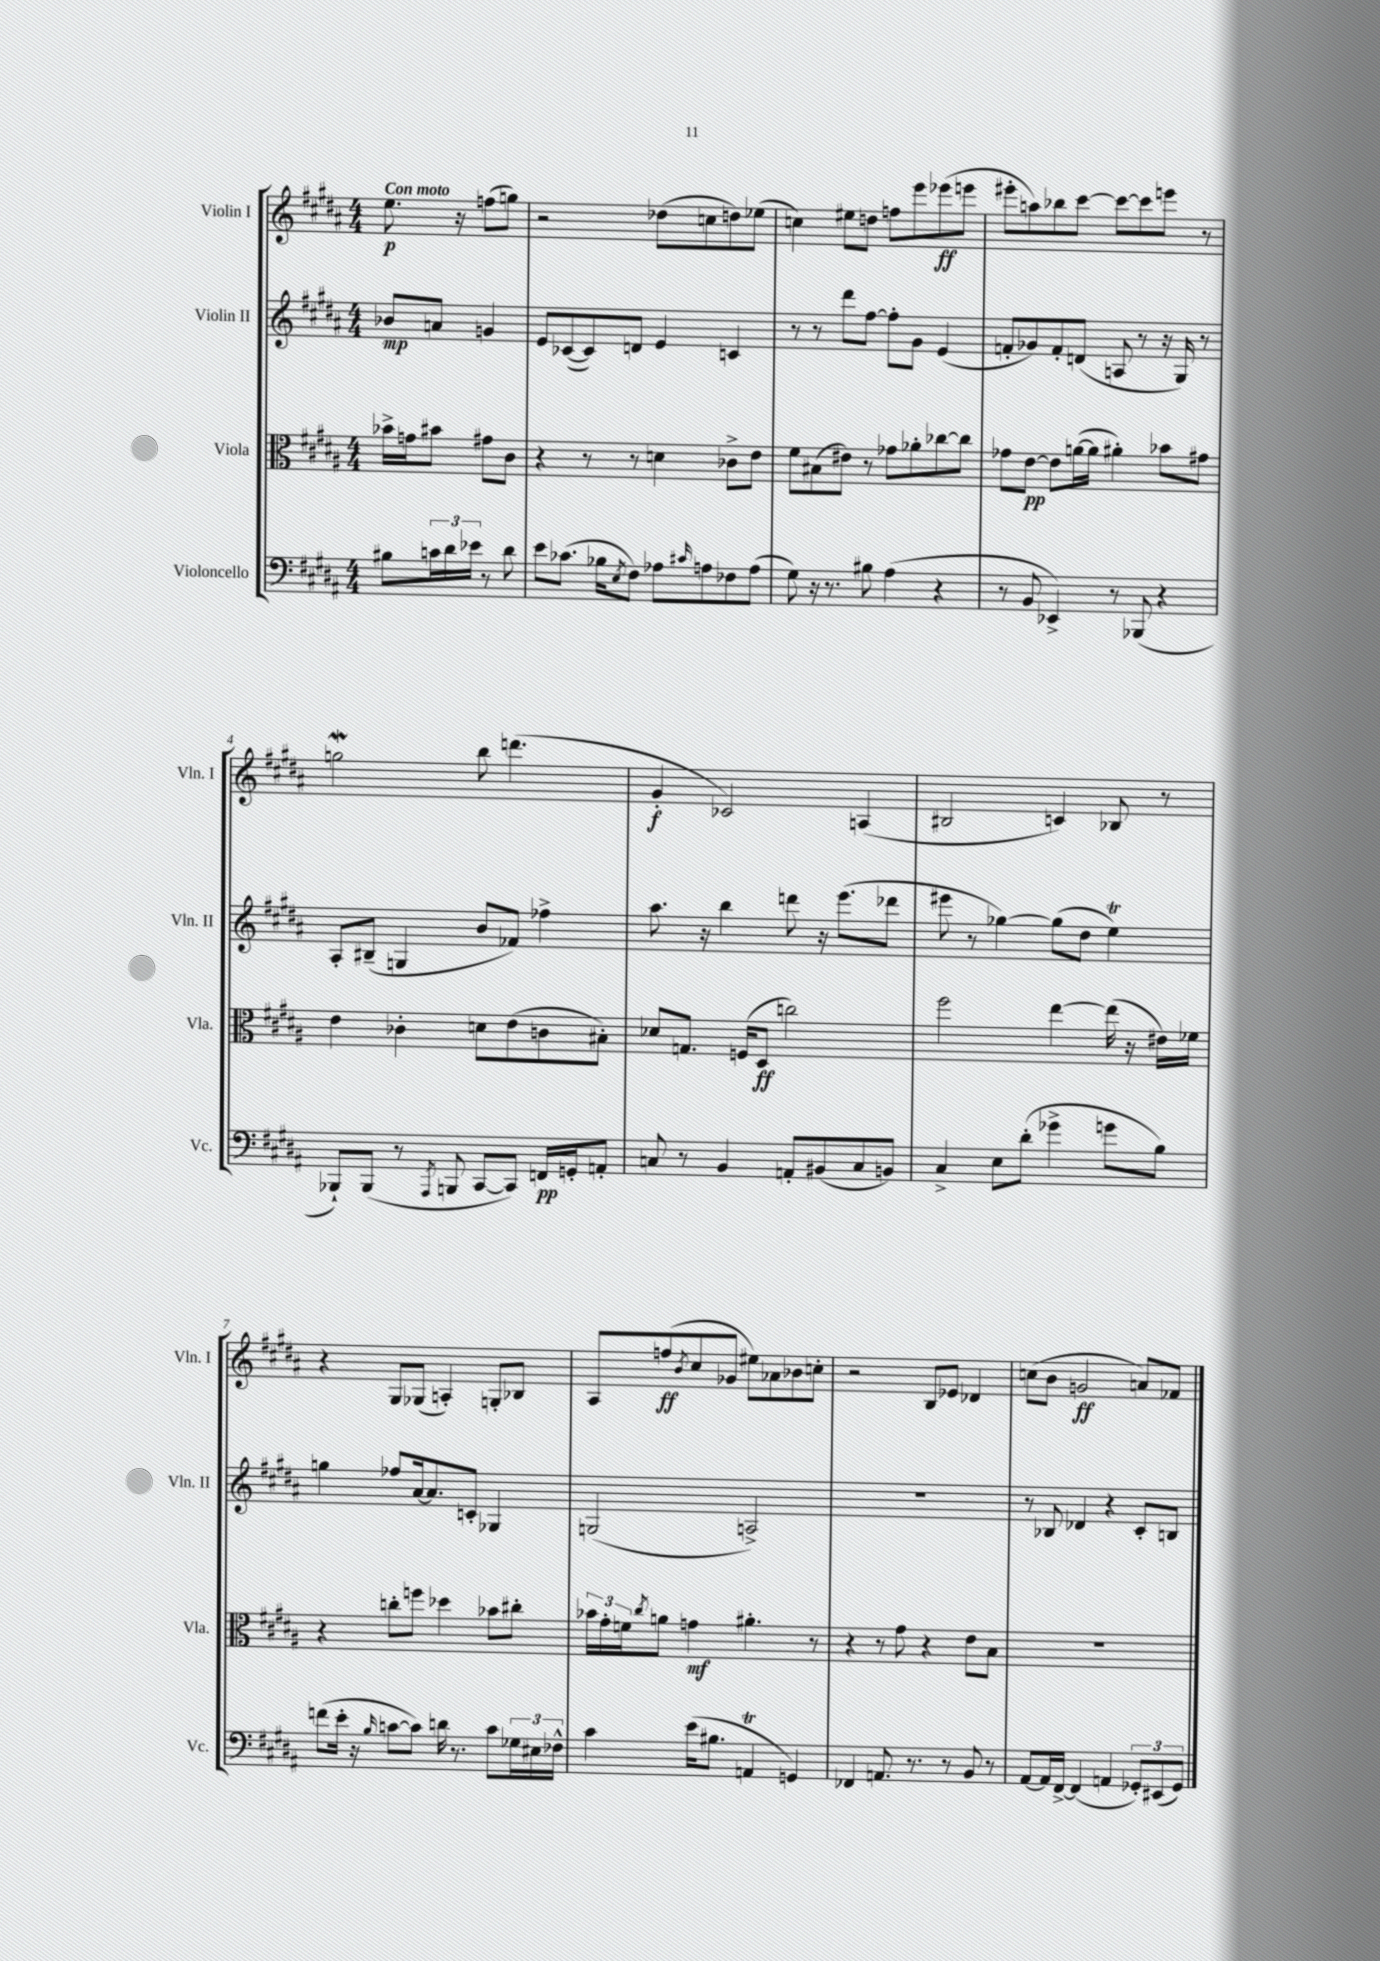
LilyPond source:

<<
\new StaffGroup <<
\new Staff = "s0" \with { instrumentName = "Violin I" shortInstrumentName = "Vln. I" } {
    \clef treble \key b \major \numericTimeSignature \time 4/4 \partial 2 \tempo "Con moto"
    e''8.\p r16 f''8( g''8) |
    r2 des''8( c''8 d''8) ees''8( |
    c''4) eis''8 d''8 f''8 e'''8 ees'''8\ff( e'''8 |
    eis'''8-. a''8) bes''8 cis'''8~ cis'''8~ cis'''8 e'''8 r8 |
    g''2\mordent b''8 d'''4.( |
    gis'4-.\f ces'2) a4( |
    bis2 c'4) bes8 r8 |
    r4 gis8 ges8( a4-.) g8-. bes8 |
    ais8 f''8\ff( \acciaccatura { b'8 } cis''8 ges'8 eis''8) aes'8 bes'8 c''8-. |
    r2 b8 ees'8 des'4 |
    c''8( b'8 g'2\ff a'8) fes'8 \bar "|." |
}
\new Staff = "s1" \with { instrumentName = "Violin II" shortInstrumentName = "Vln. II" } {
    \clef treble \key b \major \numericTimeSignature \time 4/4 \partial 2
    bes'8\mp a'8 g'4 |
    e'8 ces'8~( ces'8) d'8 e'4 c'4 |
    r8 r8 dis'''8 fis''8~ fis''8-. gis'8 e'4( |
    f'8-. ges'8) f'8-. d'8( a8 r8 r16 gis16) r8 |
    ais8-. bis8--( g4 b'8 fes'8) fes''4-> |
    ais''8. r16 b''4 d'''8 r16 e'''8.( des'''8 |
    eis'''8 r8 ges''4~) ges''8( dis''8 e''4\trill) |
    g''4 fes''8 ais'16~ ais'8. c'8-. ges4 |
    g2( a2->) |
    R1 |
    r8 bes8 des'4 r4 cis'8-. b8 \bar "|." |
}
\new Staff = "s2" \with { instrumentName = "Viola" shortInstrumentName = "Vla." } {
    \clef alto \key b \major \numericTimeSignature \time 4/4 \partial 2
    bes'16-> g'16 bis'8 gis'8 cis'8 |
    r4 r8 r8 d'4 ces'8-> e'8 |
    fis'8 bis8( eis'8) r8 ges'8 aes'8-. ces''8~ ces''8 |
    ges'8 e'8~\pp e'8 a'16~( a'16 ais'4-.) bes'8 gis'8 |
    e'4 ces'4-. d'8 e'8( c'8 bis8-.) |
    des'8 g8. f16( dis8\ff c''2) |
    fis''2 e''4~ e''16( r16 eis'16) fes'16 |
    r4 c''8-. f''8 des''4 bes'8 cis''8-. |
    \tuplet 3/2 { bes'16 gis'16-. f'16 } \acciaccatura { cis''8 } a'8 g'4\mf ais'4.-. r8 |
    r4 r8 gis'8 r4 e'8 b8 |
    R1 \bar "|." |
}
\new Staff = "s3" \with { instrumentName = "Violoncello" shortInstrumentName = "Vc." } {
    \clef bass \key b \major \numericTimeSignature \time 4/4 \partial 2
    bis8 \tuplet 3/2 { c'16 dis'16 ees'16 } r8 dis'8 |
    e'8 ces'8.( bes16 \acciaccatura { e8 } fis8) aes8 \grace { cis'16 } a8 fes8 a8( |
    gis8) r16 r8. bis8 ais4( r4 |
    r8 b,8 ees,4->) r8 bes,,8( r4 |
    bes,,8-!) bes,,8( r8 \acciaccatura { ais,,8 } b,,8 cis,8~ cis,8) f,16\pp g,16-. a,8-. |
    c8 r8 b,4 a,8-. bis,8( c8 b,8) |
    cis4-> e8 dis'8-.( ges'4-> g'8 b8) |
    f'8( e'16-. r16 \grace { b16 } c'8~ c'8) d'16 r8. c'8 \tuplet 3/2 { ges16 eis16 fes16-^ } |
    cis'4 e'16( bis8. a,4\trill g,4) |
    fes,4 a,8. r8. r8 b,8 r8 |
    ais,8~ ais,16 fis,16~-> fis,4( a,4 \tuplet 3/2 { ges,8-.) eis,8( ges,8) } \bar "|." |
}
>>
>>
